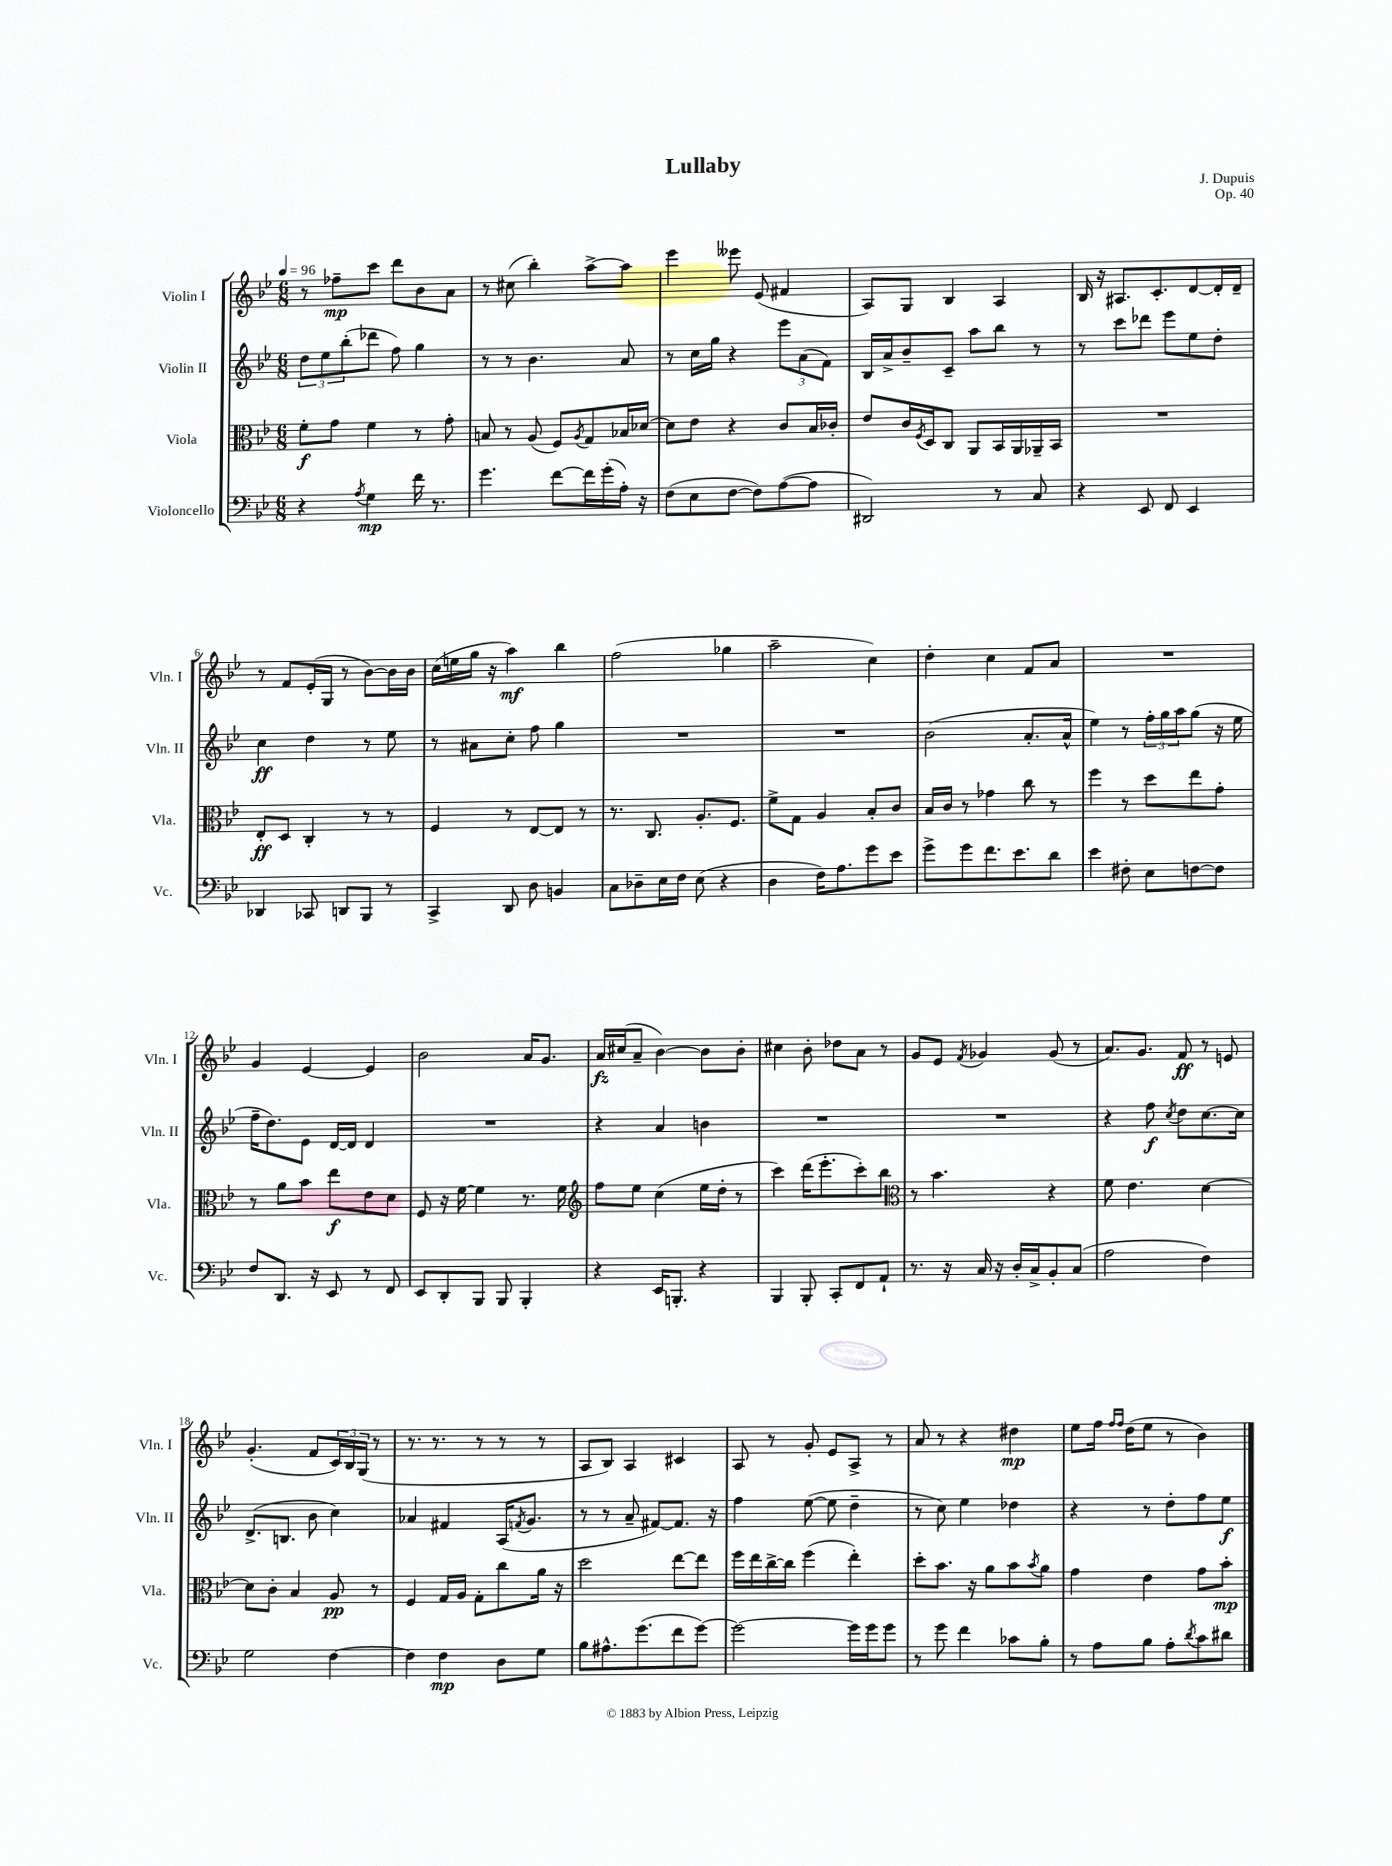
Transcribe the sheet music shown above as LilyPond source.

\header { title = "Lullaby" composer = "J. Dupuis" opus = "Op. 40" }
<<
\new StaffGroup <<
\new Staff = "s0" \with { instrumentName = "Violin I" shortInstrumentName = "Vln. I" } {
    \clef treble \key bes \major \numericTimeSignature \time 6/8 \tempo 4 = 96
    r8 fes''8--\mp c'''8 d'''8 bes'8 a'8 |
    r8 cis''8( bes''4-.) a''8~-> a''8 |
    ees'''4 eeses'''8 ees'8( fis'4 |
    a8) g8 bes4 a4 |
    bes16 r16 ais8. c'8.-. d'8~ d'16-. d'16-- |
    r8 f'8 ees'16-.( g16 r8 bes'8~) bes'16 bes'16 |
    c''16( e''16 g''16 r16 a''4\mf) bes''4 |
    f''2( ges''4 |
    a''2-- c''4) |
    d''4-. c''4 f'8 a'8 |
    R2. |
    g'4 ees'4~ ees'4 |
    bes'2 a'16 g'8. |
    a'16\fz cis''16( a'8-- bes'4~) bes'8 bes'8-. |
    cis''4 bes'8-. des''8 a'8 r8 |
    g'8 ees'8 \acciaccatura { f'8 } ges'4 ges'8( r8 |
    a'8.) g'8. f'8\ff r8 e'8 |
    g'4.-.( f'8 \tuplet 3/2 { c'16) bes16 g16( } r8 |
    r8. r8. r8 r8 r8 |
    a8 bes8) a4 cis'4 |
    a8 r8 g'8-. ees'8 a8-> r8 |
    a'8 r8 r4 dis''4\mp |
    ees''8 f''16 \grace { f''16 f''16 } d''16( ees''8 r8 bes'4) \bar "|." |
}
\new Staff = "s1" \with { instrumentName = "Violin II" shortInstrumentName = "Vln. II" } {
    \clef treble \key bes \major \numericTimeSignature \time 6/8
    \tuplet 3/2 { d''8 ees''8 bes''8-.( } des'''8 f''8) g''4 |
    r8 r8 bes'4. a'8 |
    r8 c''16 g''16 r4 \tuplet 3/2 { ees'''8 a'8( f'8) } |
    bes16 a'16-> bes'8-- c'8-- a''8 bes''8 r8 |
    r8 c'''8 des'''8 ees'''8 ees''8 d''8-. |
    c''4\ff d''4 r8 ees''8 |
    r8 ais'8 c''8-. f''8 g''4 |
    R2. |
    R2. |
    bes'2( a'8.-. a'16-^ |
    ees''4) r8 \tuplet 3/2 { f''16-. g''16 a''16 } g''8( r16 ees''16 |
    f''16-- d''8.) ees'8 d'16~ d'16 d'4 |
    R2. |
    r4 a'4 b'4 |
    R2. |
    R2. |
    r4 f''8\f \acciaccatura { c''8 } d''8 c''8.~ c''16 |
    d'8.->( b8. bes'8 c''4) |
    aes'4 fis'4 a16( \acciaccatura { f'8 } g'8. |
    r8 r8 a'8-- fis'8~) fis'8. r16 |
    f''4 ees''8~( ees''8 d''4-- |
    r8 c''8) ees''4 des''4 |
    r4 r8 d''8-. f''8 ees''8\f \bar "|." |
}
\new Staff = "s2" \with { instrumentName = "Viola" shortInstrumentName = "Vla." } {
    \clef alto \key bes \major \numericTimeSignature \time 6/8
    f'8-.\f g'8 f'4 r8 g'8-. |
    b8 r8 a8( f8) \acciaccatura { a8 } g8 bes16 des'16~ |
    des'8 ees'8 r4 c'8 bes16 ces'16-. |
    ees'8 c'16 \acciaccatura { f8 } d16 c8 a,8 bes,16 a,16 aes,16-- bes,16 |
    R2. |
    ees8-.\ff d8 c4-. r8 r8 |
    f4 r8 ees8~ ees8 r8 |
    r8. c8. a8.-. f8. |
    f'8-> g8 a4 bes8-. c'8 |
    bes16 c'16 r8 ges'4 c''8 r8 |
    f''4 r8 d''8 ees''8 g'8-. |
    r8 a'8 bes'8 ees''8\f ees'8 d'8 |
    f8 r16 f'16~ f'4 r8. f'16 |
    \clef treble f''8 ees''8 c''4( ees''16 d''16-. r8 |
    c'''4) d'''16( ees'''8.-. c'''8-.) bes''8 |
    \clef alto r8 bes'4. r4 |
    f'8 ees'4. d'4~ |
    d'8 c'8-. bes4 a8\pp r8 |
    f4 g16 a16 g8-. c''8 a'16 r16 |
    d''2 ees''8~ ees''8 |
    f''16 ees''16 c''16~-> c''16 f''4( ees''4-.) |
    d''8-. bes'8. r16 a'8 bes'8 \acciaccatura { bes'8 } a'8 |
    g'4 ees'4 g'8 bes'8-.\mp \bar "|." |
}
\new Staff = "s3" \with { instrumentName = "Violoncello" shortInstrumentName = "Vc." } {
    \clef bass \key bes \major \numericTimeSignature \time 6/8
    r4 \acciaccatura { a8 } g4\mp f'16 r8. |
    g'4. f'8~ f'16 g'16-.( a16-.) r16 |
    f8( ees8 f8~ f8) a8~( a8 |
    dis,2) r8 c8 |
    r4 ees,8 f,8 ees,4 |
    des,4 ces,8 d,8 bes,,8 r8 |
    c,4-> d,8 d8 b,4 |
    c8 des8-- ees16 f16 ees8( r4 |
    d4 f16) a8. g'8 ees'8 |
    g'8-> g'8 f'8. ees'8. d'8 |
    ees'4 fis8-. ees8 f8~ f8 |
    f8 d,8. r16 ees,8 r8 f,8 |
    ees,8 d,8-. bes,,8 bes,,8 bes,,4-. |
    r4 ees,16 b,,8.-. r4 |
    bes,,4 bes,,8-. c,8-. f,8 a,8-! |
    r8. r16 c16 r16 d16-. c16-> bes,8-. c8( |
    a2 f4) |
    g2 f4~ |
    f4 f4\mp d8 g8 |
    bes8 ais8.-^ g'8.( f'8 g'8~) |
    g'2~ g'16 g'16 g'8 |
    r8 g'8 f'4 ces'8 bes8-. |
    r8 a8 bes8 a8-. \acciaccatura { d'8 } c'8 dis'8 \bar "|." |
}
>>
>>
